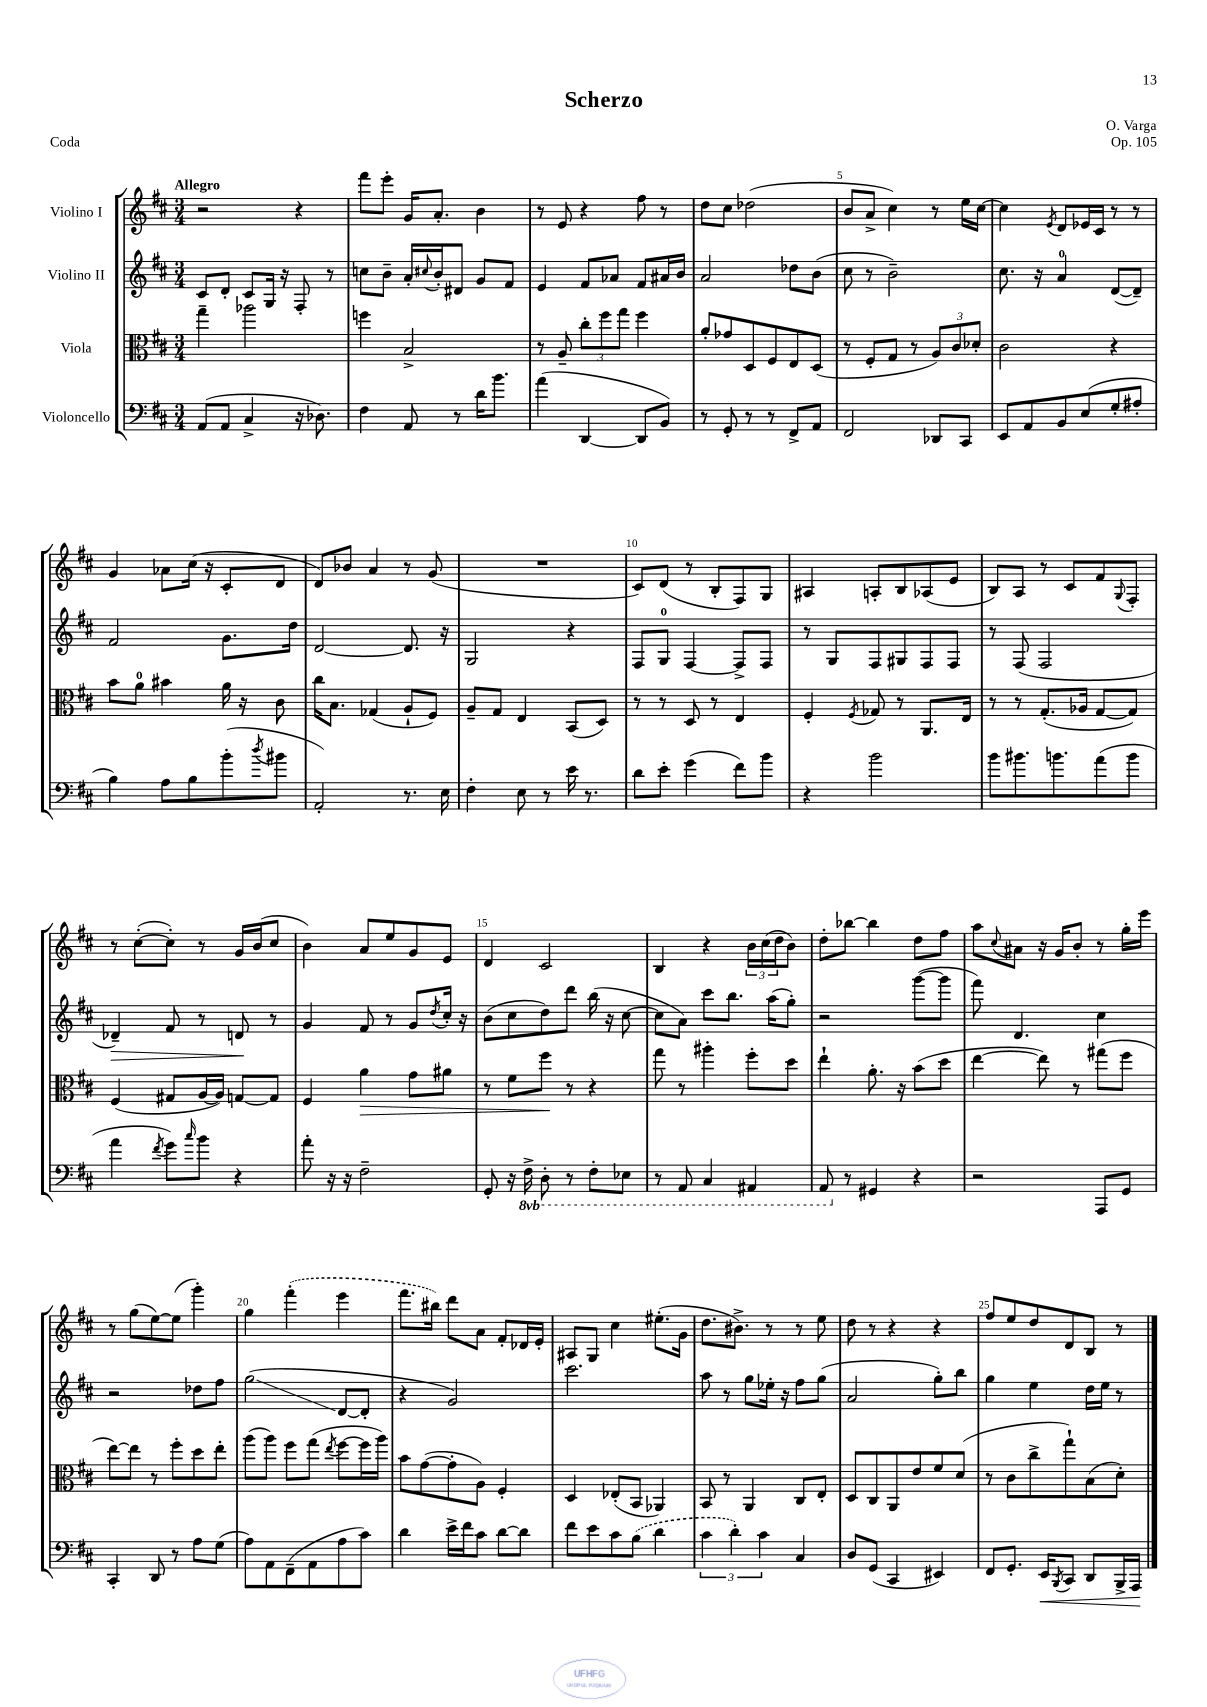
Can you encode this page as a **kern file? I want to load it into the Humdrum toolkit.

**kern	**kern	**kern	**kern
*staff4	*staff3	*staff2	*staff1
*clefF4	*clefC3	*clefG2	*clefG2
*k[f#c#]	*k[f#c#]	*k[f#c#]	*k[f#c#]
*M3/4	*M3/4	*M3/4	*M3/4
(8AA	4gg~	8c#	2r
8AA	.	8d'	.
4C#^	2aa-	8c#	.
.	.	16G	.
.	.	16r	.
16r	.	8F#'	4r
8.D-)	.	.	.
.	.	8r	.
=	=	=	=
4F#	4ff	8cc	8fff#
.	.	8b~	8eee'
8AA	2B^	16a'	16g
.	.	8qqcc#	.
.	.	16b'	8.a'
8r	.	8d#	.
16d	.	8g	4b
8.b	.	.	.
.	.	8f#	.
=	=	=	=
(4a	8r	4e	8r
.	8A~	.	8e
[4DD	12cc#'	8f#	4r
.	12ff#	.	.
.	.	8a-	.
.	12gg	.	.
8DD]	4ff#	8f#	8ff#
8BB)	.	16a#	8r
.	.	16b	.
=	=	=	=
8r	8a'	2a	8dd
8GG'	8g-	.	8cc#
8r	8D	.	(2dd-
8r	8F#	.	.
8FF#^	8E	8dd-	.
8AA	(8D	(8b	.
=	=	=	=
2FF#	8r	8cc#	8b
.	8F#'	8r	8a^
.	8G	2b~)	4cc#)
.	8r	.	.
8DD-	12A)	.	8r
.	12c#	.	.
8CC#	.	.	16ee
.	12d-'	.	.
.	.	.	[16cc#
=	=	=	=
8EE	2c#	8.cc#	4cc#]
8AA	.	.	.
.	.	16r	.
.	.	.	8qe
8BB	.	4a	8d
(8E	.	.	16e-
.	.	.	16c#
8G'	4r	([8d	8r
8A#'	.	8d~])	8r
=	=	=	=
4B)	8b	2f#	4g
.	8a	.	.
8A	4b#	.	8a-
8B	.	.	(16cc#
.	.	.	16r
(8b'	16a	8.g	8c#'
.	16r	.	.
8qdd	.	.	.
8b#	8c#	.	8d
.	.	16dd	.
=	=	=	=
2AA')	16cc#	[2d	8d)
.	8.B	.	.
.	.	.	8b-
.	(4G-	.	4a
8.r	8A`	8.d]	8r
.	8F#)	.	(8g
16E	.	16r	.
=	=	=	=
4F#'	8A~	2G	2.r
.	8G	.	.
8E	4E	.	.
8r	.	.	.
16e	(8BB	4r	.
8.r	.	.	.
.	8D)	.	.
=	=	=	=
8d	8r	8F#	8c#)
8e'	8r	8G	(8d
(4g	8D	[4F#	8r
.	8r	.	8B'
8f#)	4E	8F#^]	8F#)
8b	.	8F#	8G
=	=	=	=
4r	4F#'	8r	4A#
.	.	8G	.
.	8qF#	.	.
2b	8G-	8F#	8A'
.	8r	8G#	8B
.	8.AA	8F#	(8A-
.	.	8F#	8e
.	16E	.	.
=	=	=	=
8b	8r	8r	8B)
8.b#	8r	(8F#	8A
.	(8.G'	2F#	8r
8.b	.	.	.
.	.	.	8c#
.	16A-	.	.
(8a	[8G	.	8f#
.	.	.	8qqG
8b	8G])	.	8F#'
=	=	=	=
4a	(4F#	4d-~)	8r
.	.	.	([8cc#'
8qf#	.	.	.
8g)	8G#	8f#	8cc#'])
16qqcc#	.	.	.
8b	[16A	8r	8r
.	16A])	.	.
4r	[8G	8d	16g
.	.	.	(16b
.	8G]	8r	8cc#
=	=	=	=
8a'	4F#	4g	4b)
16r	.	.	.
16r	.	.	.
2F#~	4a	8f#	8a
.	.	8r	8ee
.	8g	8g	8g
.	.	8qdd	.
.	8a#	16cc#'	8e
.	.	16r	.
=	=	=	=
8GG'	8r	(8b	4d
16r	8f#	8cc#	.
16FF#^	.	.	.
8DD'	8ff#	8dd)	2c#
8r	8r	8ddd	.
8FF#'	4r	(16bb	.
.	.	16r	.
8EE-	.	[8cc#	.
=	=	=	=
8r	8gg	8cc#]	4B
8AAA	8r	8a)	.
4CC#	4aa#'	8ccc#	4r
.	.	8.bb	.
4AAA#	8ff#'	.	24b
.	.	.	(24cc#
.	.	(16aa	.
.	.	.	24dd
.	8dd	8gg')	8b)
=	=	=	=
8AAA	4ee`	2r	8dd'
8r	.	.	[8bb-
4GG#	8.a'	.	4bb-]
.	16r	.	.
4r	(8b	([8ggg	8dd
.	8dd	8ggg]	8ff#
=	=	=	=
2r	[4ee	8fff#)	8aa
.	.	.	8qqcc#
.	.	4.d	8a#
.	8ee])	.	16r
.	.	.	16g
.	8r	.	8b'
8AAA	(8gg#	4cc#	8r
8GG	8ff#	.	16gg'
.	.	.	16eee
=	=	=	=
4CC#'	[8ee)	2r	8r
.	8ee]	.	(8gg
8DD	8r	.	[8ee)
8r	8ff#'	.	(8ee]
8A	8dd	8dd-	4ggg')
(8G	8ee'	8ff#	.
=	=	=	=
8A)	(8aa	(2gg	4gg
8AA	8aa)	.	.
(8FF#~	8ff#	.	(4fff#'
8AA	(8gg	.	.
.	8qee	.	.
8A	[8ff#	[8d	4eee
8c#)	16ff#]	8d']	.
.	16aa)	.	.
=	=	=	=
4d	8b	4r	8.fff#
.	([8g	.	.
.	.	.	16bb#)
16e^	8g']	2g)	8ddd
16f#	.	.	.
8c#	8A)	.	8a
[8d	4F#'	.	8f#'
8d]	.	.	16d-
.	.	.	16e'
=	=	=	=
8f#	4D	2.ccc#	8A#
8e	.	.	8G
8c#	(8E-'	.	4cc#
(8B	8BB	.	.
4d	4AA-)	.	(8.ee#'
.	.	.	16g
=	=	=	=
6c#	8BB	8aa	8.dd
.	8r	8r	.
6d')	.	.	.
.	.	.	8.b#^)
.	4AA	8gg	.
6c#	.	.	.
.	.	16ee-'	8r
.	.	16r	.
4C#	8C#	8ff#	8r
.	8E'	(8gg	8ee
=	=	=	=
8D	8D	2a	8dd
(8GG	8C#	.	8r
4CC#	8AA	.	4r
.	8e	.	.
4EE#)	8f#	8gg')	4r
.	(8d	8bb	.
=	=	=	=
8FF#	8r	4gg	8ff#
8.GG'	8c#	.	8ee
.	8cc#^	4ee	8dd
16EE	.	.	.
8qBBB	.	.	.
8CC#	8gg`)	.	8d
8DD	(8B	16dd	8B
.	.	16ee	.
16BBB^	8d')	8r	8r
16AAA	.	.	.
==	==	==	==
*-	*-	*-	*-
